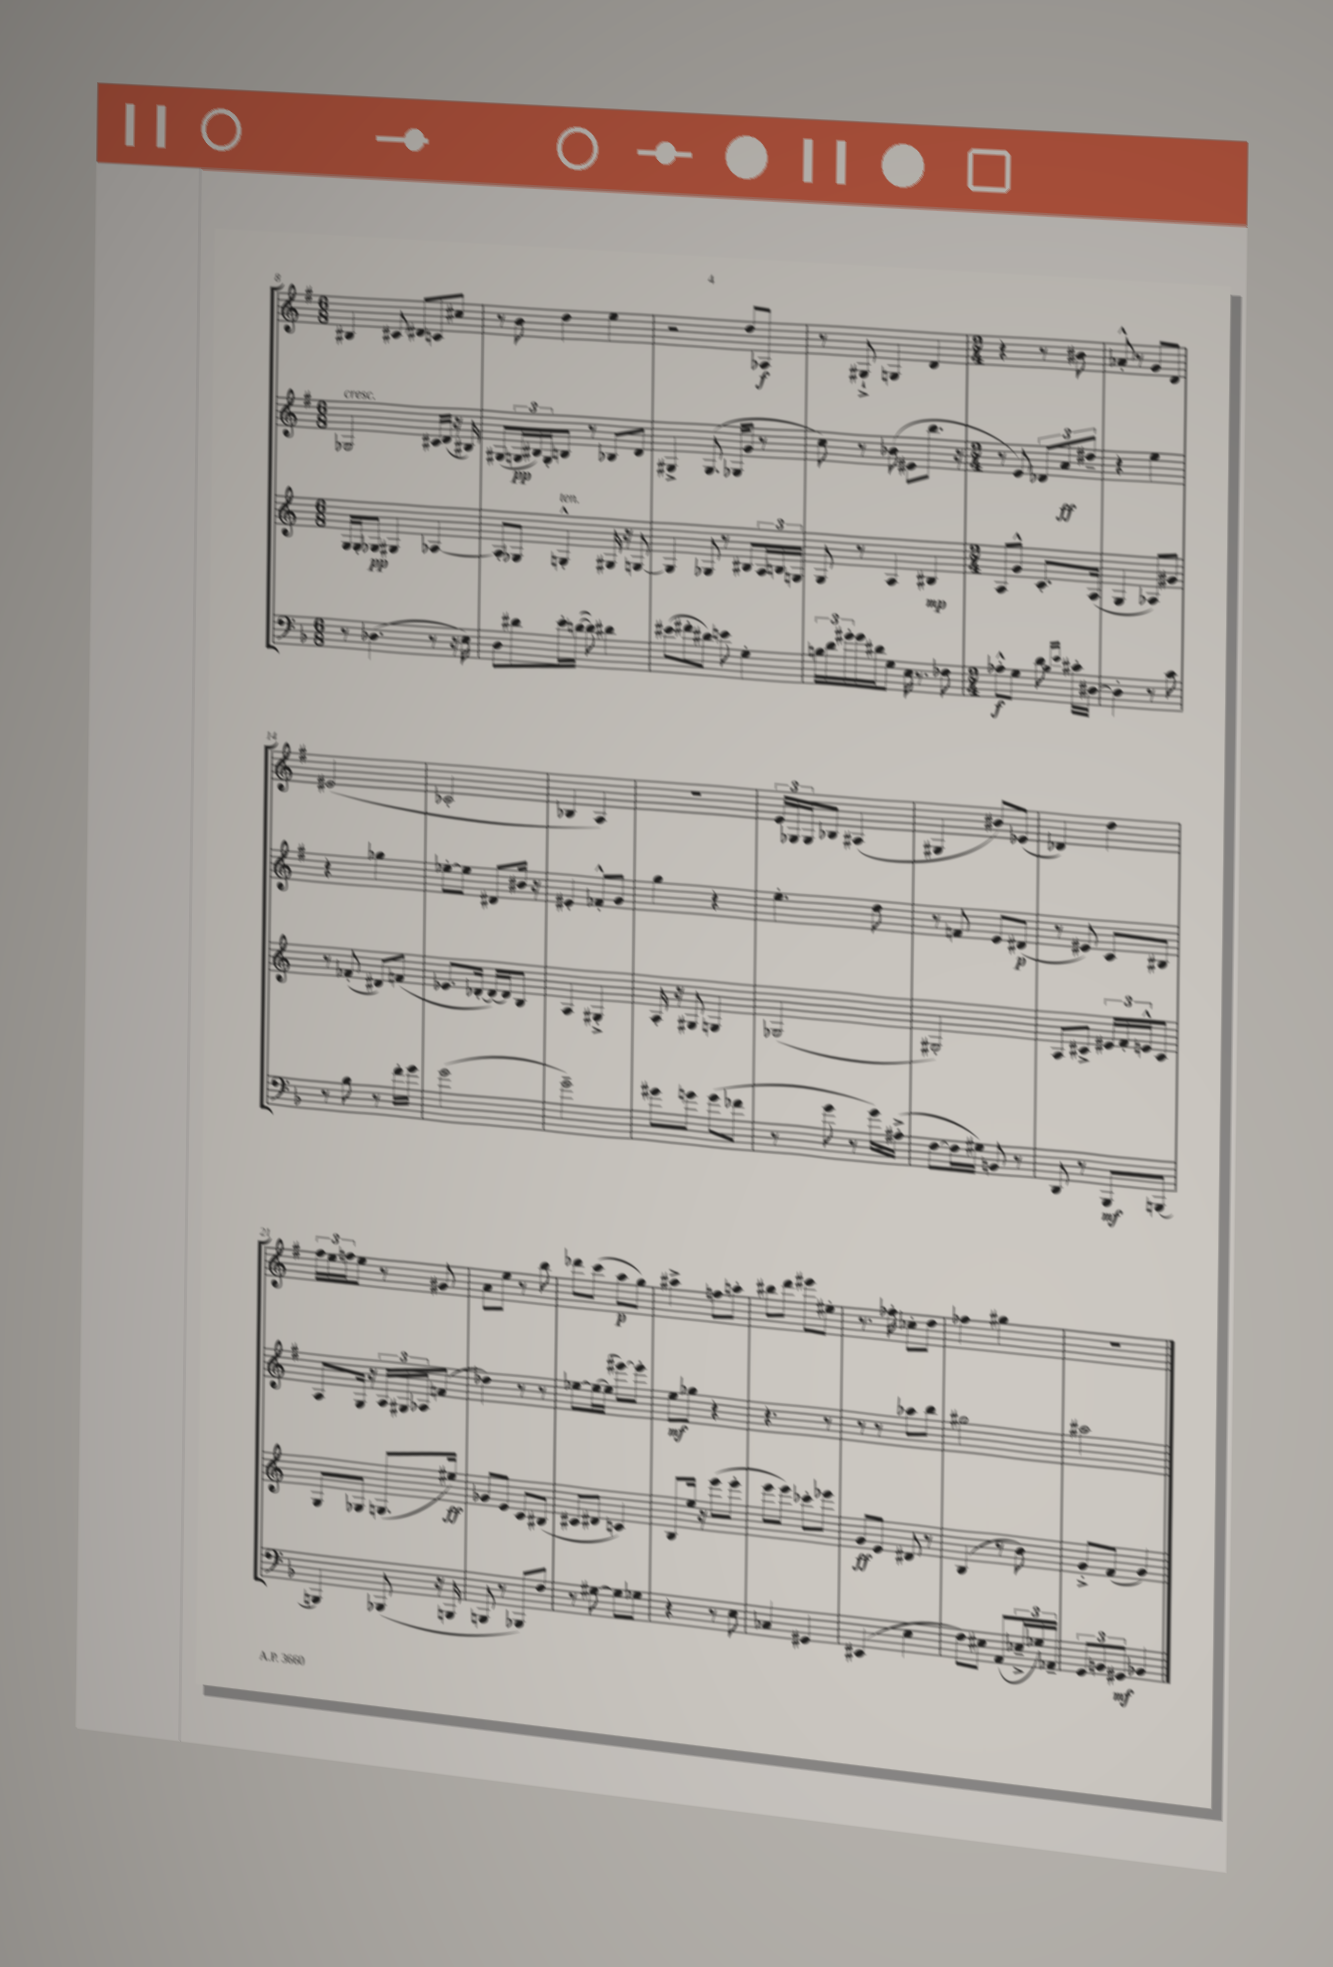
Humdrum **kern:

**kern	**kern	**kern	**kern
*staff4	*staff3	*staff2	*staff1
*clefF4	*clefG2	*clefG2	*clefG2
*k[b-]	*k[]	*k[f#]	*k[f#]
*M6/8	*M6/8	*M6/8	*M6/8
8r	16G/LL	2G-/	4B#/
.	16G'/J	.	.
(4.D-\	8G-/J	.	.
.	4G#/	.	8c#/
.	.	.	8d#/L
8r	[4A-/	16c#/LL	8c/
.	.	(16d/JJ	.
16r	.	16r	8cc#/J
16E\)	.	16B#/)	.
=	=	=	=
8D\L	8A-'/]L	(8G#/L	8r
8d#\	8G-/J	24G/L	8b\
.	.	24B#/)	.
.	.	24G'/J	.
16e'\L	4G'^^/	8B/J	4dd\
([16d\JJ	.	.	.
8d\])	.	8r	.
4d#\	16G#/	8B-/L	4ee\
.	16r	.	.
.	[8G/	8d/J	.
=	=	=	=
(8e#\L	4G/]	4G#^/	2r
8f#'\	.	.	.
8d#\J)	8G-/	(8.G#/	.
8e\	8r	.	.
.	.	16G-/LK	.
4G'\	8B#/L	8g/J	8dd/L
.	24A/L	8r	8A-/J
.	24B/	.	.
.	24G/JJ	.	.
=	=	=	=
24B\LL	8G/	8cc\)	8r
24d\	.	.	.
24g#'\	.	.	.
16g#\	8r	8r	8G#`^/
16d#\J	.	.	.
8G\J	4A/	(8b-\	4G/
16E\	.	8e#\L	.
8.r	.	.	.
.	4B#/	8.bb\J	4d/
8F-\	.	.	.
.	.	16r	.
=	=	=	=
*M2/4	*M2/4	*M2/4	*M2/4
8A-'^^\L	8A/L	8r	4r
8G\J	8g^^/J	8e/)	.
8d\	8.c'/L	12d-/L	8r
.	.	12a/	.
16qqB-/LL	.	.	.
16qqe/JJ	.	.	.
16c#'\LL	.	.	8b#\
.	.	12dd#~/J	.
[16D#\JJ	(16A/Jk	.	.
=	=	=	=
4D#'\]	4G/	4r	8a-'^^/
.	.	.	8r
8r	8A-/L)	4ee\	8g/L
8c\	8g#/J	.	8d/J
=	=	=	=
8r	8r	4r	(2e#/
8B-\	(8f-'/	.	.
8r	8d#/L)	4gg-\	.
16f'\LL	(8f/J	.	.
16g\JJ	.	.	.
=	=	=	=
(2g\	8.e-/L	[8ee-'\L	2c-'/
.	.	8ee-\]J	.
.	[16d-'/Jk	.	.
.	16d-/_LL)	8d#/L	.
.	16d-/]J	.	.
.	8B/J	16b#/Jk	.
.	.	16r	.
=	=	=	=
2g~\)	4A/	4e#'/	4B-/
.	4G#'^/	8f-'^^/L	4A/)
.	.	8g/J	.
=	=	=	=
8g#\L	16A'/	4gg\	2r
.	16r	.	.
8g\J	8G#/	.	.
(8g\L	4G/	4r	.
8f-\J	.	.	.
=	=	=	=
8r	(2G-/	4.ee'\	24e/LL
.	.	.	24G-/
.	.	.	24G-/J
8g\	.	.	8B-/J
8r	.	.	(4A#/
16g\LL)	.	8dd\	.
(16A#'^\JJ	.	.	.
=	=	=	=
[8F\L	2G#'/)	8r	4G#/
16F\]L	.	8f/	.
16G#\JJ)	.	.	.
8BB/	.	8e/L	8b#/L)
8r	.	(8d#/J	(8e-/J
=	=	=	=
8DD/	8A/L	8r	4d-/)
8r	8c#^/J	8e#/)	.
8BBB-/L	24e#/LL	8c/L	4dd\
.	24f'/	.	.
.	24e^^/J	.	.
[8BBB/J	8c#/J	8B#/J	.
=	=	=	=
4BBB/]	8G/L	8A/L	24ff#\LL
.	.	.	24ee\
.	.	.	24ff\J
.	8G-/J	16G/Jk	8ee\J
.	.	16r	.
(8BBB-/	(8.G/L	24A/LL	8r
.	.	24G#/	.
.	.	24A-/J	.
16r	.	(8f/J	8g#/
16BBB/	16ee#/Jk)	.	.
=	=	=	=
8BBB/	8g-/L	4dd-\)	8a\L
8r	8e/J	.	8ee\J
8BBB-/L)	8c/L	8r	8r
8F/J	(8B#/J	8r	8bb\
=	=	=	=
8r	8c#/L	[8ee-\L	8ddd-\L
[8G#\	8d#/J	16ee-\_L	(8ccc\J
.	.	(16ee-\]JJ	.
8G#\]L	4c/)	[8eee#\L)	8aa\L
8G-\J	.	8eee#'\]J	8gg\J)
=	=	=	=
4r	8B/L	8ee\L	4aa#^\
.	16ee/Jk	8gg-\J	.
.	16r	.	.
8r	(8eee\L	4r	8ff\L
8E\	8eee'\J	.	8aa'\J
=	=	=	=
4C-/	8eee\L	4.r	8bb#\L
.	8eee\J)	.	8ddd\J
4GG#/	8ccc-'\L	.	8eee#\L
.	8eee-\J	8r	8ee#'\J
=	=	=	=
(4EE#/	8g/L	8r	8.r
.	8e/J	8r	.
.	.	.	16ff-'\
4E\	8d#/	8aa-\L	8cc-'\L
.	8r	8bb\J	8dd\J
=	=	=	=
8F\L)	(4B/	2gg#\	4ff-\
8E#\J	.	.	.
(8AA/L	8r	.	4gg#\
24E-~^/L	8b\)	.	.
24G-/)	.	.	.
24AA-~/JJ	.	.	.
=	=	=	=
12GG/L	8g'^/L	2aa#\	2r
12BB/	.	.	.
.	(8f/J	.	.
12GG#/J	.	.	.
4BB-/	4g/)	.	.
==	==	==	==
*-	*-	*-	*-
